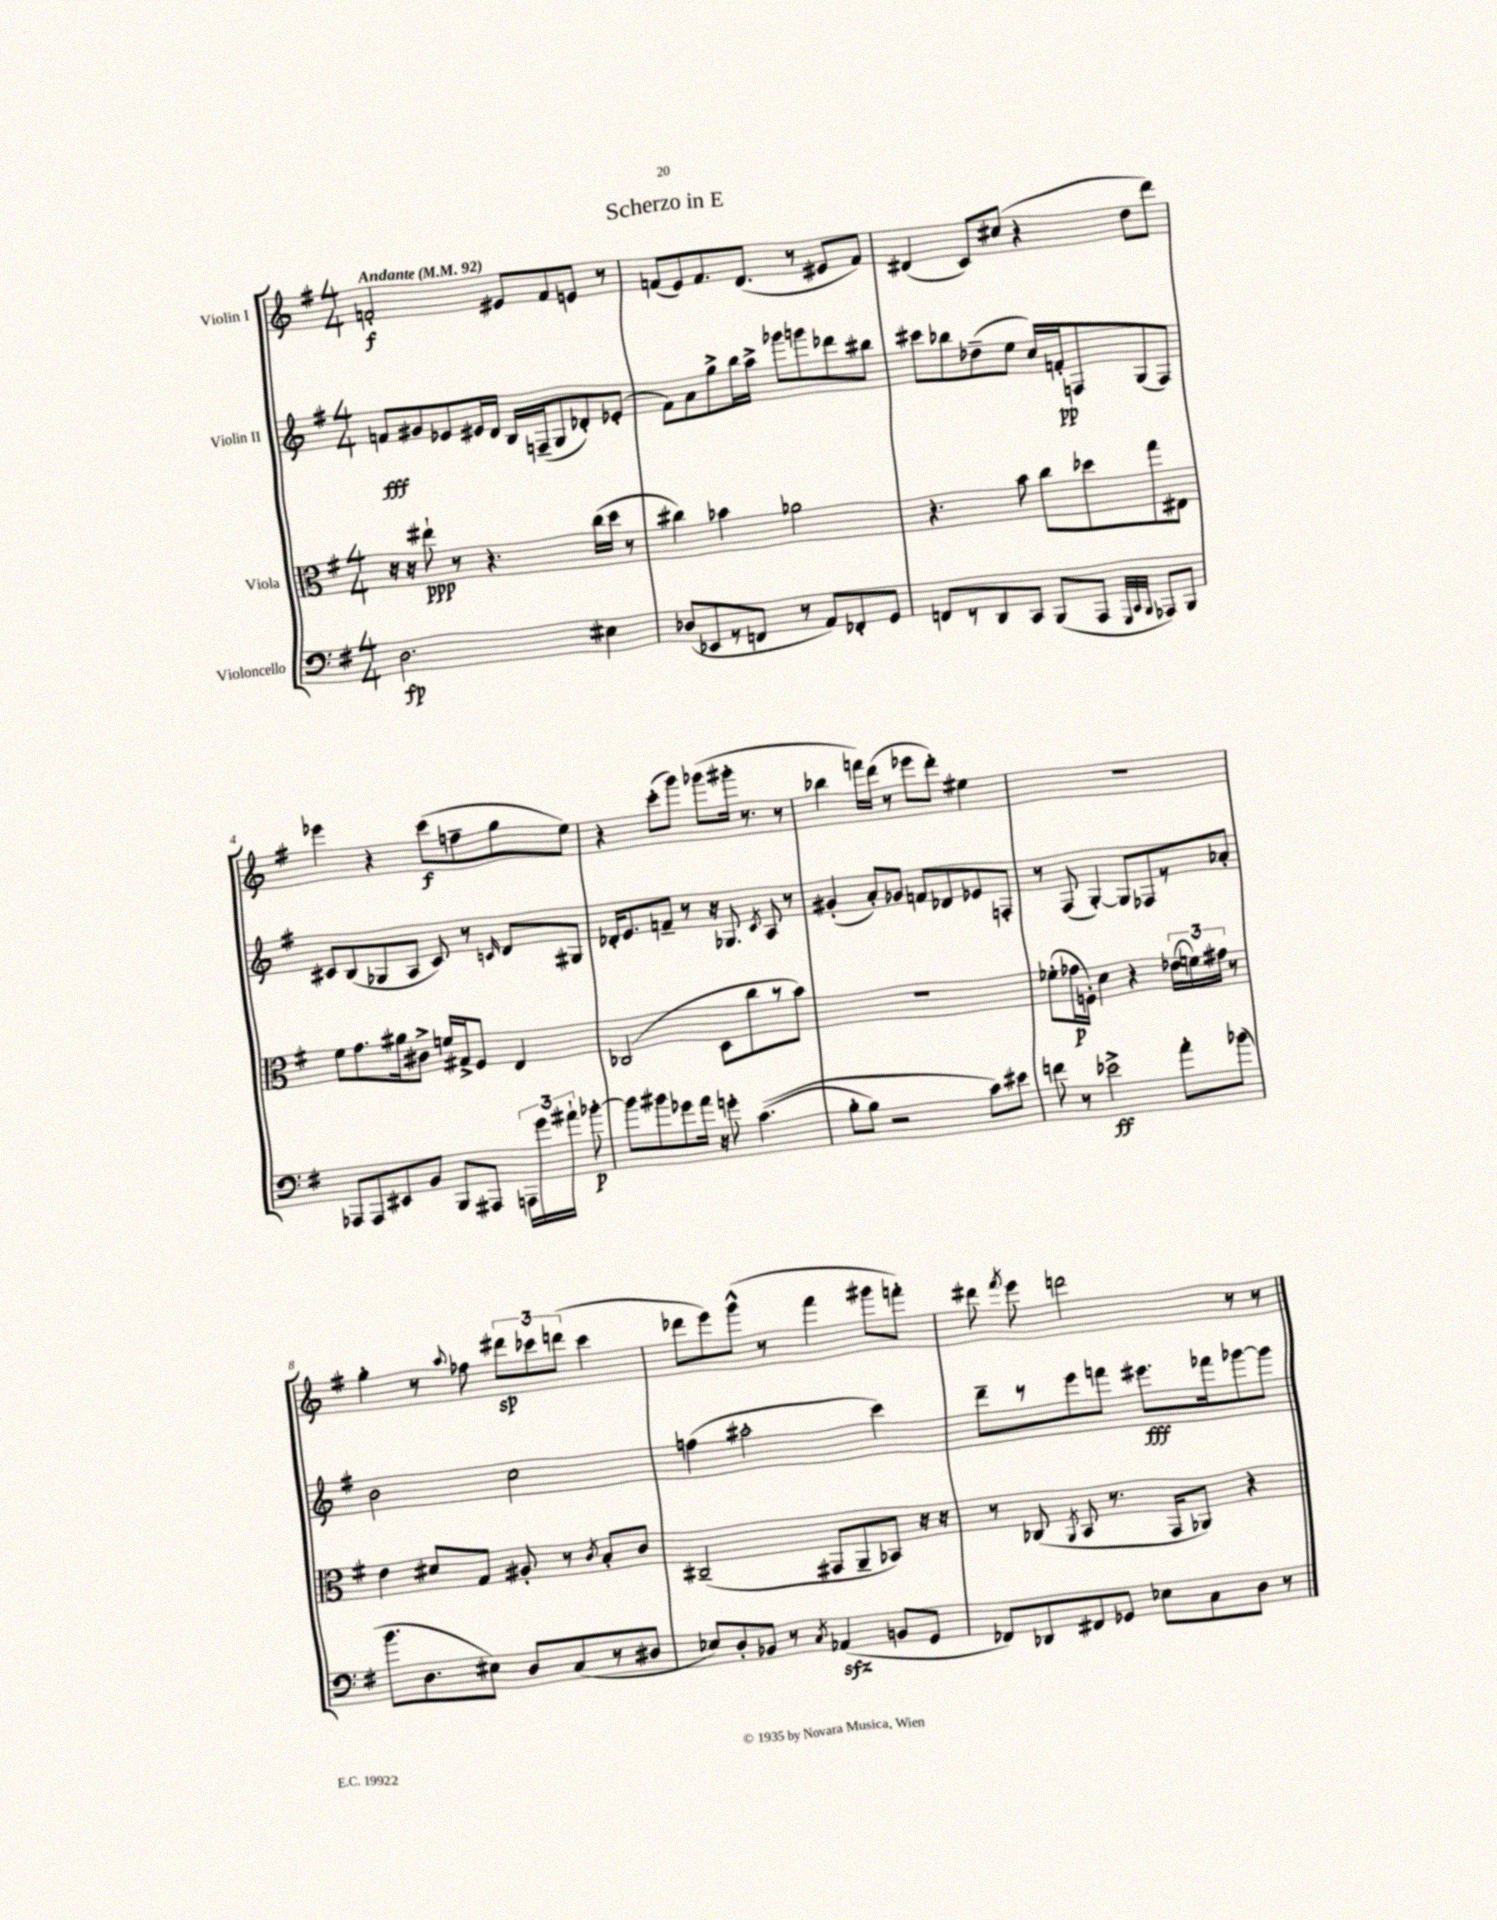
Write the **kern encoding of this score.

**kern	**kern	**kern	**kern
*staff4	*staff3	*staff2	*staff1
*clefF4	*clefC3	*clefG2	*clefG2
*k[f#]	*k[f#]	*k[f#]	*k[f#]
*M4/4	*M4/4	*M4/4	*M4/4
*MM92	*MM92	*MM92	*MM92
2.D	16r	8f	2f'
.	16r	.	.
.	8ee#`	8g#	.
.	8r	8e-	.
.	4.r	16e#	.
.	.	16d	.
.	.	16B	8e#
.	.	(16F~	.
.	.	8G	8f
4E#	(16cc	8d-')	8e
.	16dd	.	.
.	8r	(8e-'	8r
=	=	=	=
(8D-	4cc#)	8f#)	(8f
8EE-	.	8a	8e)
8r	4b-	8gg^	8.f
8FF	.	16bb	.
.	.	16aa^	(8.d
8r	2a-	8ggg-	.
8AA)	.	8ggg	8r
8FF-'	.	8ddd-	8e#
8GG	.	8bb#	8f)
=	=	=	=
8FF	4.r	8ccc#	(4d#
8r	.	8bb-	.
8DD	.	(8dd-~	8c)
8CC	8b	8ee	(8cc#
(8BBB	8cc	16cc)	4r
.	.	16f'	.
8AAA	8dd-	8F	.
32qqGGG	.	.	.
32qqCC	.	.	.
32qqBBB	.	.	.
8AAA-)	8gg	(8G	8dd
8BBB	8E#	8F)	8ddd)
=	=	=	=
8AAA-	8f#	8c#	4eee-
8AAA-	8.g	(8B	.
8EE#	.	8G-	4r
.	16a#	.	.
8BB	8c#^	8A	.
8BBB	16f	8c#)	(8ccc
.	16G#^	.	.
8AAA#	8F#	8r	8ff~
.	.	16qqc	.
24AAA	4E	8d	8gg
24g	.	.	.
24a#`	.	.	.
[8b-'	.	8G#	8ee)
=	=	=	=
8b-]	(2C-	16d-'	4r
.	.	8.e	.
8b#	.	.	.
8g-	.	8f~	(8ccc'
16a	.	8r	8ggg)
16r	.	.	.
8g'	8D	16r	(8ggg-
.	.	8.G-	.
&((4.c	8cc	.	16ggg#'
.	.	.	8.r
.	.	8qc	.
.	8r	8A	.
.	8b)	8r	8r
=	=	=	=
8B'	1r	(4g#'	4bb-
8B)	.	.	.
2r	.	8a')	16fff)
.	.	.	(16ddd
.	.	8g-	8r
.	.	8f	8eee-
.	.	8d-	8ddd')
8c&)	.	8e-	4ee#
8e#	.	8F'	.
=	=	=	=
8f	(8f-'	8r	1r
8r	16g-	(8F#	.
.	16F')	.	.
2e-^	4d	[4G')	.
.	4r	8G]	.
.	.	8F-	.
8a'	(24e-	8r	.
.	24f)	.	.
.	24g#	.	.
(8b-	8r	8a-'	.
=	=	=	=
8.b	4e	2b	4gg'
8.D	.	.	.
.	8d#	.	8r
.	.	.	8qqaa
8E#)	8G	.	8ff-
8D	8A#'	2cc	12ddd#
.	.	.	12ccc-
(8C	8r	.	.
.	.	.	(12ddd
.	8qc	.	.
8r	8B'	.	4ccc-
8D#	8c	.	.
=	=	=	=
8E-)	(2C#~	(4ff	8ddd-
8D'	.	.	8eee)
8BB-	.	2aa#'	(8ggg^^
8r	.	.	8r
8qC	.	.	.
(4AA-	8GG#	.	4fff#
.	8AA~	.	.
8BB	8BB-)	4ccc)	8ggg#
8GG	16r	.	8fff')
.	16r	.	.
=	=	=	=
8FF-)	8r	8ddd~	8ddd#
.	.	.	8qfff#
8DD-	(8C-	8r	8eee
.	8qAA	.	.
8FF#	8BB	8eee	2ddd
8GG-	8.r	8fff	.
8E-	.	8.eee#	.
.	16GG	.	.
8C	8AA-)	.	.
.	.	16fff-	.
8D	4r	[8ggg-	8r
8r	.	8ggg-]	8r
==	==	==	==
*-	*-	*-	*-
